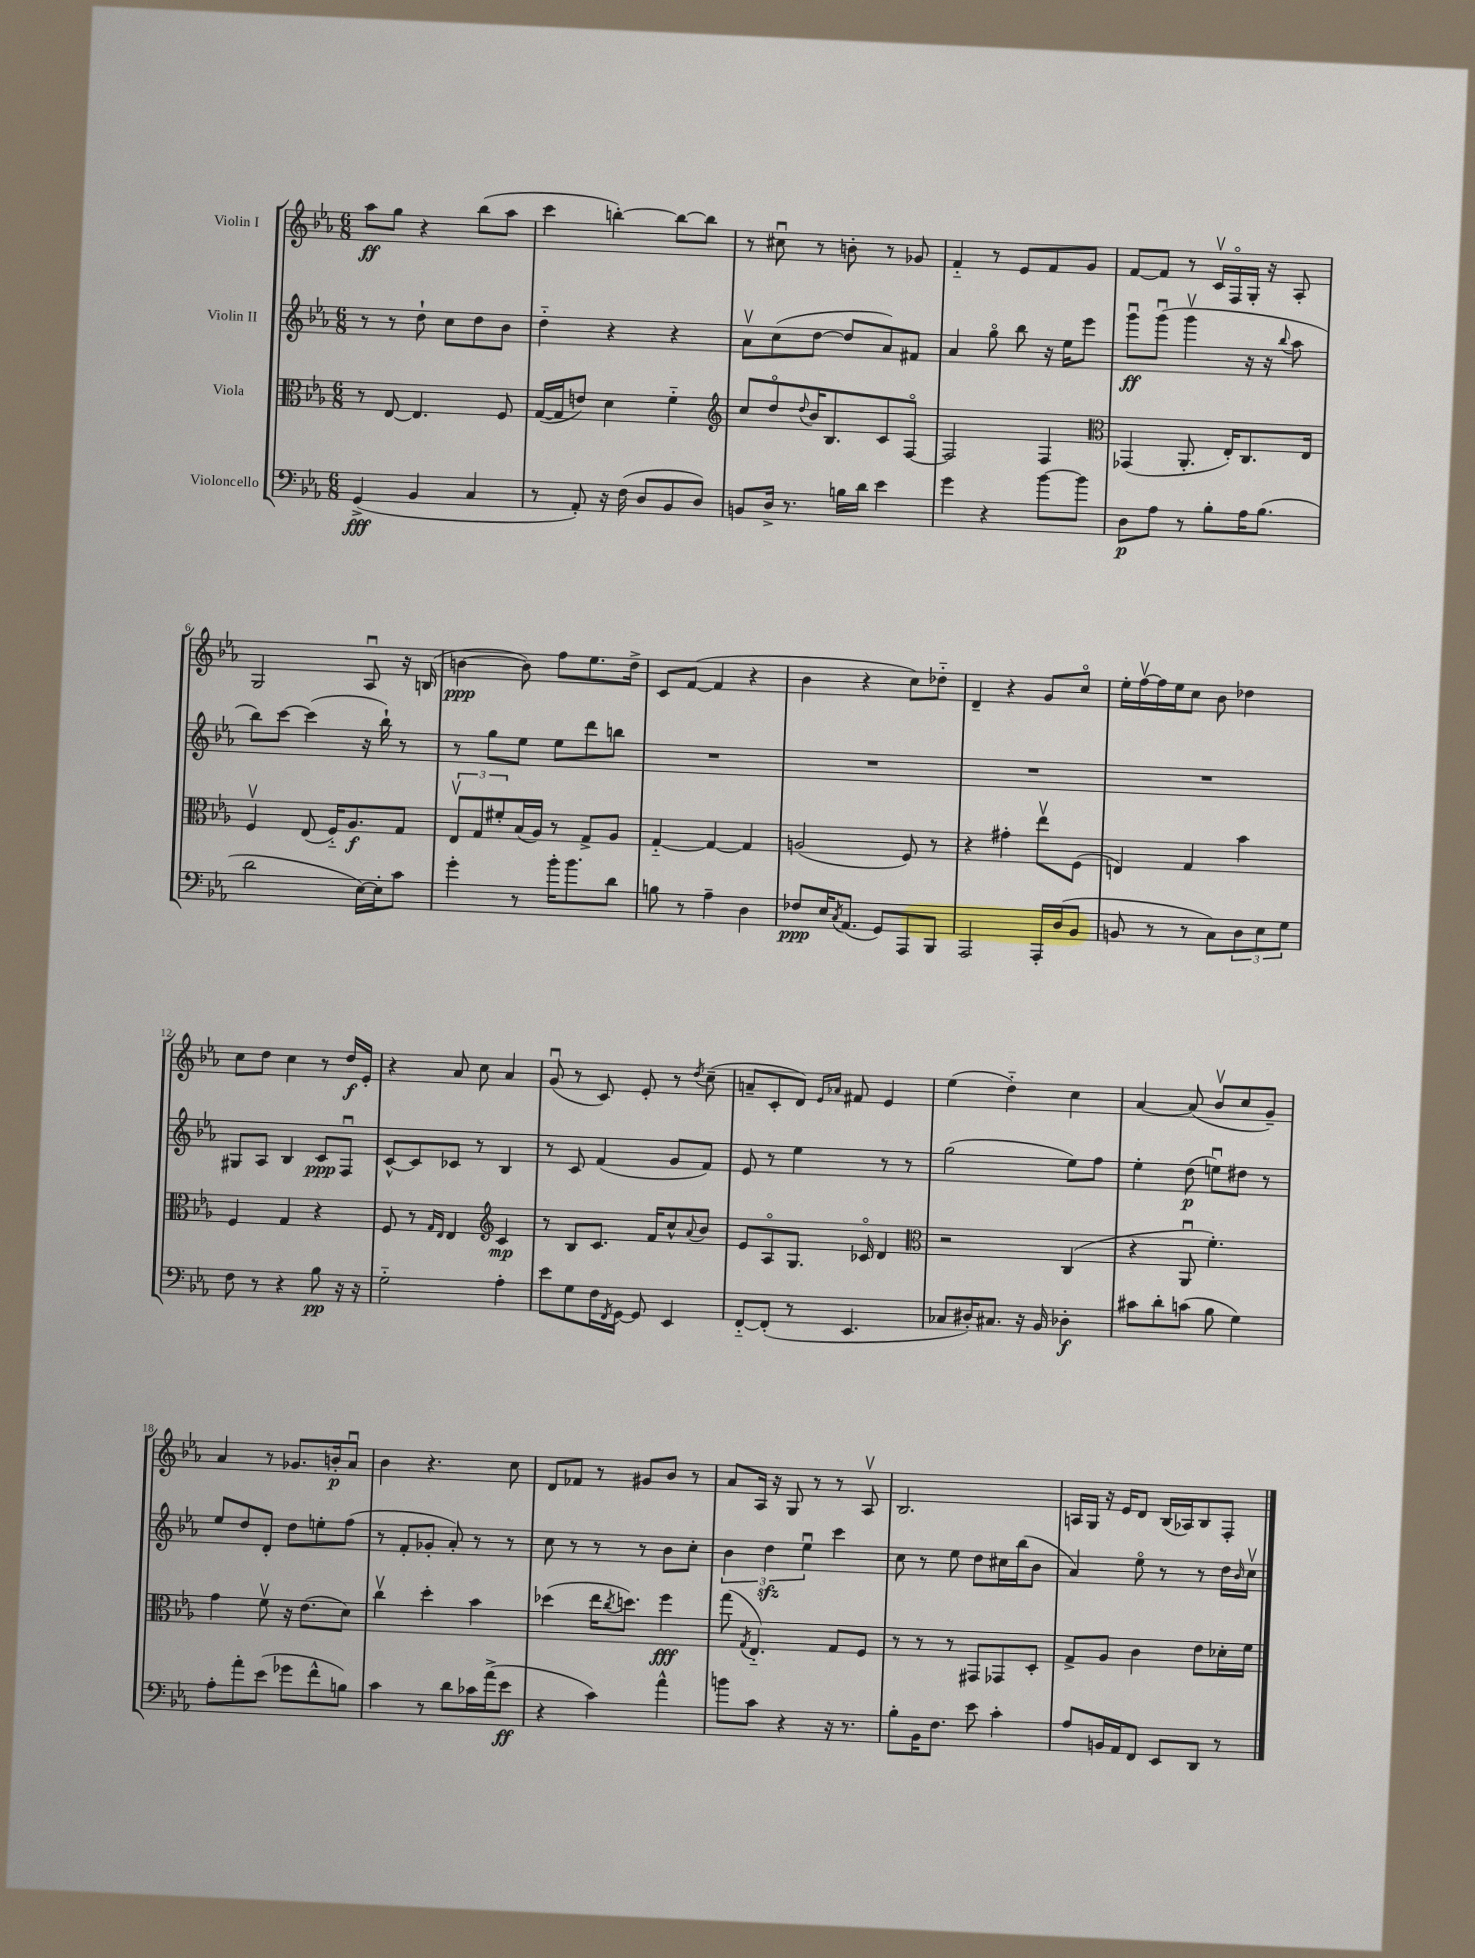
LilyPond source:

<<
\new StaffGroup <<
\new Staff = "s0" \with { instrumentName = "Violin I" } {
    \clef treble \key ees \major \numericTimeSignature \time 6/8
    aes''8\ff g''8 r4 bes''8( aes''8 |
    c'''4 b''4~-.) b''8~ b''8 |
    r8 cis''8\downbow r8 b'8-. r8 ges'8 |
    f'4-_ r8 ees'8 f'8 g'8 |
    f'8~ f'8 r8 c'16\upbow f16\flageolet g16-. r16 aes8-. |
    g2 aes8\downbow r16 b16( |
    b'4~\ppp b'8) f''8 ees''8. d''16-> |
    c'8 f'8~( f'4 r4 |
    bes'4 r4 c''8) des''8-_ |
    d'4-- r4 g'8 c''8\flageolet |
    ees''16-. f''16~\upbow f''16 ees''16 c''8 bes'8 des''4 |
    c''8 d''8 c''4 r8 d''16\f ees'16-. |
    r4 aes'8 c''8 aes'4 |
    g'8\downbow( r8 c'8) ees'8-. r8 \acciaccatura { d''8 } c''8--( |
    a'8-- c'8-. d'8) \grace { ees'16 aes'16 } fis'8 ees'4 |
    ees''4( d''4-_) c''4 |
    aes'4~ aes'8( bes'8\upbow c''8 g'8--) |
    aes'4 r8 ges'8. b'16-.\p aes'8\downbow |
    bes'4 r4. c''8 |
    d'8 fes'8 r8 gis'8 bes'8 r8 |
    aes'8 aes16 r16 g8 r8 r8 aes8\upbow |
    bes2. |
    a16 g16 r16 ees'16 d'8 bes16( aes16) bes8 f8-. \bar "|." |
}
\new Staff = "s1" \with { instrumentName = "Violin II" } {
    \clef treble \key ees \major \numericTimeSignature \time 6/8
    r8 r8 d''8-! c''8 d''8 bes'8 |
    d''4-_ r4 r4 |
    aes'8\upbow c''8( d''8~ d''8 aes'8) fis'8 |
    aes'4 g''8\flageolet bes''8 r16 ees''16 ees'''8 |
    g'''8\downbow\ff g'''8\downbow( g'''4\upbow r16 r16 \appoggiatura { bes''8 } aes''8 |
    bes''8) c'''8~ c'''4( r16 bes''16-!) r8 |
    r8 g''8 ees''8 ees''8 d'''8 b''8 |
    R2. |
    R2. |
    R2. |
    R2. |
    gis8 aes8 bes4 c'8\ppp f8\downbow |
    c'8~-^ c'8 ces'8 r8 bes4 |
    r8 c'8 f'4( g'8 f'8) |
    ees'8 r8 ees''4 r8 r8 |
    g''2( ees''8) f''8 |
    ees''4-. d''8\p( e''8\downbow) dis''8 r8 |
    ees''8 d''8 d'8-. d''8 e''8-. f''8( |
    r8 f'8-. ges'8-. aes'8-.) r8 r8 |
    c''8 r8 r8 r8 bes'8 c''8-. |
    \tuplet 3/2 { bes'4 d''4\sfz ees''4\downbow } c'''4 |
    c''8 r8 ees''8 d''8 cis''16 bes''16( bes'8 |
    aes'4) ees''8\flageolet r8 r8 d''16 \grace { bes'16 } c''16\upbow \bar "|." |
}
\new Staff = "s2" \with { instrumentName = "Viola" } {
    \clef alto \key ees \major \numericTimeSignature \time 6/8
    r8 ees8~ ees4. f8 |
    g16~( g16 e'8) d'4 f'4-_ |
    \clef treble c''8 d''8\flageolet \appoggiatura { d''8 } bes'16 bes8. c'8 f8~\flageolet |
    f2 f4 |
    \clef alto ges,4( aes,8.-. ees16-.) c8. ees16 |
    f4\upbow ees8( f16-_) aes8.\f g8 |
    \tuplet 3/2 { ees8\upbow g8 fis'8-. } bes16( aes16) r8 g8-> aes8 |
    g4~-_ g4~ g4 |
    a2( f8) r8 |
    r4 gis'4-. ees''8\upbow f8( |
    e4) g4 bes'4 |
    f4 g4 r4 |
    f8 r8 \grace { g16 ees16 } ees4 \clef treble c'4\mp |
    r8 bes8 c'8. f'16 c''8-^ \appoggiatura { aes'8 } bes'8 |
    ees'8 aes8\flageolet g8. ces'16\flageolet d'4 |
    \clef alto r2 c4( |
    r4 aes,8\downbow f'4.-.) |
    g'4 f'8\upbow r16 ees'8.( d'8) |
    c''4\upbow d''4-. bes'4 |
    des''4( ees''16 \acciaccatura { c''8 } d''8.) f''4\fff |
    g''8( \acciaccatura { g8 } ees4.-_) g8 f8 |
    r8 r8 r8 gis,8 ges,8 d8-. |
    g8-> aes8 c'4 ees'8 des'16-. f'16 \bar "|." |
}
\new Staff = "s3" \with { instrumentName = "Violoncello" } {
    \clef bass \key ees \major \numericTimeSignature \time 6/8
    g,4->\fff( bes,4 c4 |
    r8 aes,8-.) r16 f16( d8 bes,8 d8) |
    b,8 d16-> r8. b16 d'16 ees'4 |
    g'4 r4 bes'8~ bes'8 |
    d8\p aes8 r8 bes8-. aes16 bes8.( |
    d'2 ees16~) ees16-. c'8 |
    g'4-. r8 bes'16-. bes'8. d'8 |
    b8 r8 aes4-- d4 |
    fes8\ppp ees16 \acciaccatura { c8 } aes,8.( g,8) aes,,8 bes,,8 |
    aes,,2 aes,,16-. d16( bes,8 |
    b,8 r8 r8 c8) \tuplet 3/2 { d8 ees8 g8 } |
    f8 r8 r4 bes8\pp r16 r16 |
    g2-_ aes4-. |
    ees'8 g8 f16 \acciaccatura { f,8 } g,16~ g,8 ees,4 |
    f,8~-_ f,8-.( r8 ees,4. |
    ces8 dis16-.) cis8. r16 bes,16 des4-.\f |
    cis'8 d'8-. c'8( bes8 g4) |
    aes8-. aes'8-. ees'8( ges'8 f'8-^ b8) |
    c'4 r8 d'8 ces'16 aes'16->( ees'8\ff |
    r4 c'4) aes'4-^ |
    b'8 c'8 r4 r16 r8. |
    bes8-. bes,16 f8. ees'8 c'4-. |
    aes8 b,16 aes,16 f,8 ees,8 d,8 r8 \bar "|." |
}
>>
>>
